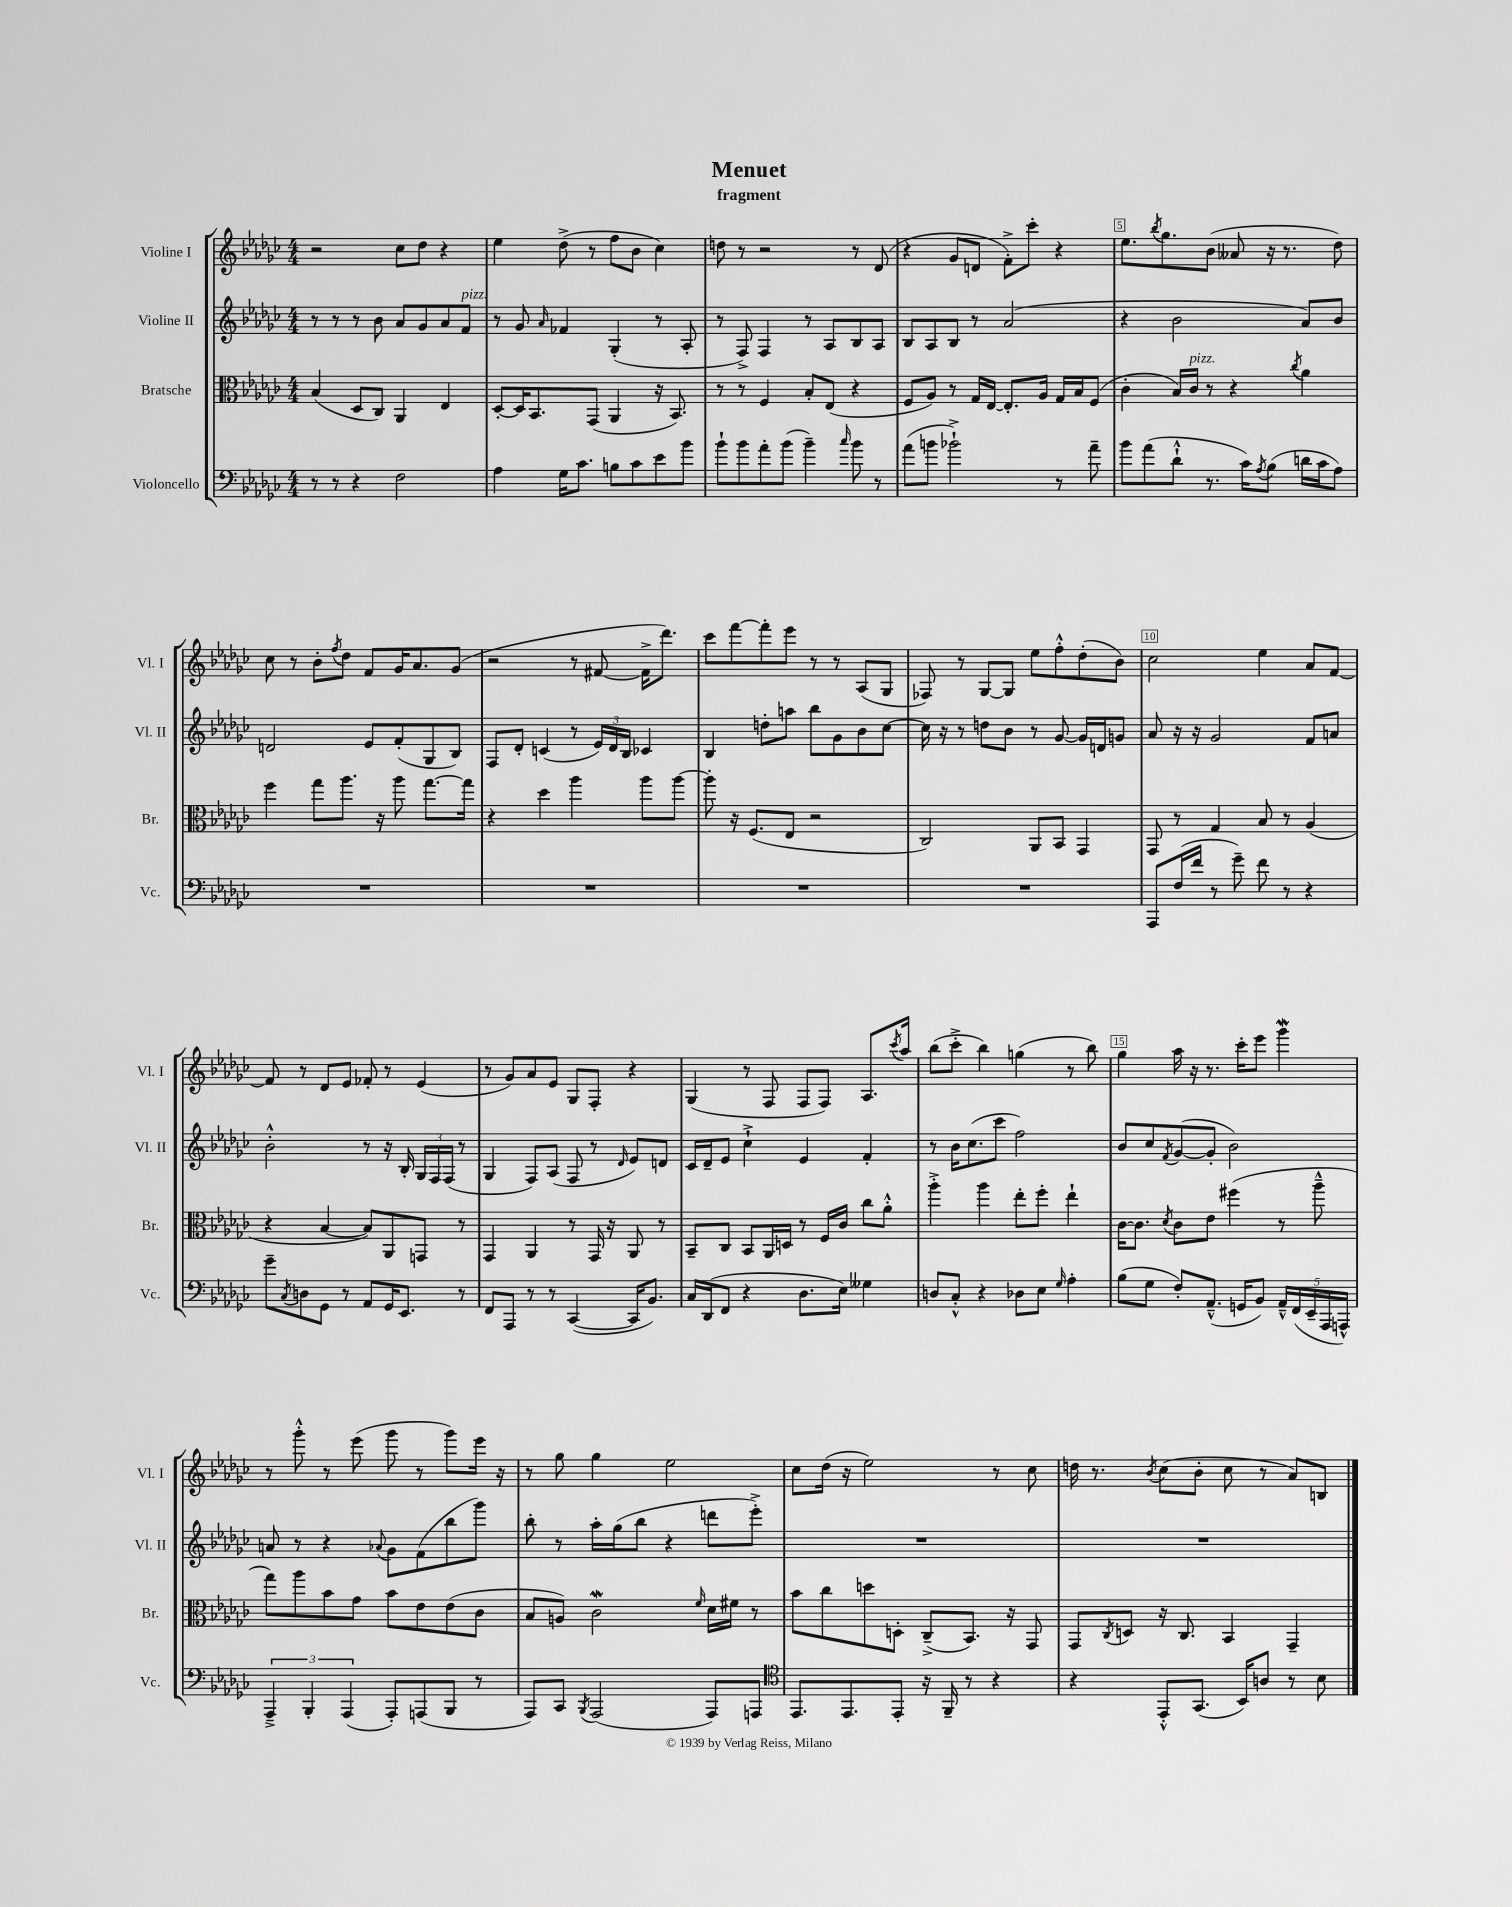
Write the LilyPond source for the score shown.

\header { title = "Menuet" subtitle = "fragment" }
<<
\new StaffGroup <<
\new Staff = "s0" \with { instrumentName = "Violine I" shortInstrumentName = "Vl. I" } {
    \clef treble \key ges \major \numericTimeSignature \time 4/4
    r2 ces''8 des''8 r4 |
    ees''4 des''8->( r8 f''8 bes'8 ces''4) |
    d''8 r8 r2 r8 des'8( |
    r4 ges'8 d'8 f'8-.->) ces'''8-. r4 |
    ees''8. \acciaccatura { bes''8 } ges''8. bes'8( aeses'8 r16 r8. des''8) |
    ces''8 r8 bes'8-. \acciaccatura { f''8 } des''8 f'8 ges'16 aes'8. ges'8( |
    r2 r8 fis'8~ fis'16-> des'''8.) |
    ces'''8 f'''8~ f'''8-. ees'''8 r8 r8 aes8( ges8 |
    fes8) r8 ges8~ ges8 ees''8 f''8-.-^ des''8-.( bes'8) |
    ces''2 ees''4 aes'8 f'8~ |
    f'8 r8 des'8 ees'8 fes'8-. r8 ees'4( |
    r8 ges'8) aes'8 ees'8 ges8 f8-. r4 |
    ges4( r8 f8 f8 f8) aes8. \acciaccatura { ces'''8 } aes''16 |
    bes''8( ces'''8-.-> bes''4) g''4( r8 bes''8) |
    ges''4 aes''16 r16 r8. ces'''16-. ees'''8 ges'''4\mordent |
    r8 ges'''8-.-^ r8 ees'''8( ges'''8 r8 ges'''8) ees'''16 r16 |
    r8 ges''8 ges''4 ees''2 |
    ces''8 des''16( r16 ees''2) r8 ces''8 |
    d''16 r8. \acciaccatura { bes'8 } ces''8( bes'8-. ces''8 r8 aes'8) b8 \bar "|." |
}
\new Staff = "s1" \with { instrumentName = "Violine II" shortInstrumentName = "Vl. II" } {
    \clef treble \key ges \major \numericTimeSignature \time 4/4
    r8 r8 r8 bes'8 aes'8 ges'8 aes'8 f'8^\markup { \italic "pizz." } |
    r8 ges'8 \grace { aes'16 } fes'4 ges4-.( r8 aes8-. |
    r8 f8->) f4 r8 aes8 bes8 aes8 |
    bes8 aes8 bes8 r8 aes'2( |
    r4 bes'2 aes'8) bes'8 |
    d'2 ees'8 f'8-.( ges8 bes8) |
    f8 des'8-. c'4( r8 \tuplet 3/2 { ees'16) des'16 bes16 } ces'4 |
    bes4 d''8-. a''8 bes''8 ges'8 bes'8 ces''8~ |
    ces''16 r16 r8 d''8 bes'8 r8 ges'8~ ges'16 d'16 g'8 |
    aes'8 r16 r16 ges'2 f'8 a'8 |
    bes'2-.-^ r8 r16 bes16-. \tuplet 3/2 { ges16 f16 f16( } r8 |
    ges4 f8) aes8( f8 r8 \grace { des'16 } ees'8) d'8 |
    ces'16 des'16-- ees'8 ces''4-!-> ees'4 f'4-. |
    r8 bes'16 ces''8.( ces'''8 f''2) |
    bes'8 ces''8 \acciaccatura { f'8 } ges'8~( ges'8-. bes'2) |
    a'8 r8 r4 \appoggiatura { aes'8 } ges'8 f'8( bes''8 ges'''8) |
    bes''8-. r8 aes''16-. ges''16( bes''8 r4 d'''8 ees'''8-.->) |
    R1 |
    R1 \bar "|." |
}
\new Staff = "s2" \with { instrumentName = "Bratsche" shortInstrumentName = "Br." } {
    \clef alto \key ges \major \numericTimeSignature \time 4/4
    bes4( des8 ces8) aes,4 ees4 |
    des8~-. des16 bes,8. ges,8( aes,4 r16 bes,8.) |
    r8 r8 f4 bes8-. ees8( r4 |
    f8 aes8) r8 ges16 ees16~ ees8.-. aes16 ges16 bes16 f8( |
    ces'4-. bes16) ces'16^\markup { \italic "pizz." } r8 r4 \acciaccatura { ces''8 } aes'4 |
    f''4 ges''8 aes''8. r16 aes''8 ges''8.~ ges''16 |
    r4 des''4 aes''4 aes''8 aes''8~ |
    aes''8-. r16 f8.( ees8 r2 |
    ces2) aes,8 bes,8 ges,4 |
    ges,8 r8 ges4 bes8 r8 aes4( |
    r4 bes4~ bes8) aes,8 g,8 r8 |
    ges,4 aes,4 r8 ges,16 r16 aes,8 r8 |
    bes,8-- ces8 bes,8 aes,16 d16 r8 f16 ces'16 ces''8 aes'8-.-^ |
    aes''4-.-> aes''4 ees''8-. f''8-. ees''4-! |
    ces'16~ ces'8. \acciaccatura { des'8 } ces'8 ees'8 fis''4( r8 aes''8---^ |
    ges''8) aes''8 bes'8 ges'8 bes'8 ees'8 ees'8( ces'8 |
    bes8 a8) ces'2\mordent \grace { f'16 } des'16 fis'16 r8 |
    bes'8 ces''8 d''8 d8-. ces8--->( bes,8.) r16 ges,8 |
    ges,8 \acciaccatura { ces8 } d8 r16 ces8. bes,4 ges,4-- \bar "|." |
}
\new Staff = "s3" \with { instrumentName = "Violoncello" shortInstrumentName = "Vc." } {
    \clef bass \key ges \major \numericTimeSignature \time 4/4
    r8 r8 r4 f2 |
    aes4 ges16 ces'8. b8 ces'8 ees'8 bes'8 |
    bes'8-! bes'8 aes'8-. bes'8( bes'4--) \grace { ces''16 } bes'8 r8 |
    aes'8( b'8 bes'2-!->) r8 aes'8-- |
    bes'8 aes'8( des'8-!-^ r8. ces'16) \acciaccatura { aes8 } bes8( d'16 ces'16 aes8) |
    R1 |
    R1 |
    R1 |
    R1 |
    aes,,8 f16( f'16 r8 ges'8--) f'8 r8 r4 |
    ges'8-- \acciaccatura { ces8 } d8 ges,8 r8 aes,8 ges,16 ees,8. r8 |
    f,8 aes,,8 r8 r8 ces,4~( ces,16 bes,8.) |
    ces16 des,16( f,8 r4 des8. ees16) geses4 |
    d8 ces8-.-^ r4 des8 ees8 \grace { ges16 } aes4-. |
    bes8( ges8 f8-.) aes,8.---^( g,16 bes,8) \tuplet 5/4 { aes,16---^ f,16( ees,16-- aes,,16 a,,16-^) } |
    \tuplet 3/2 { aes,,4---> bes,,4-. aes,,4( } aes,,8-.) a,,8( bes,,8 r8 |
    aes,,8) ces,8 \acciaccatura { bes,,8 } aes,,2( aes,,8) a,,8 |
    \clef tenor ees,8. ees,8. ees,8-. r16 f,16-- r8 r4 |
    r4 ees,8-.-^ ges,8.( bes,16) a8 r8 bes8 \bar "|." |
}
>>
>>
\layout { \context { \Score \override BarNumber.break-visibility = ##(#f #t #t) barNumberVisibility = #(every-nth-bar-number-visible 5) \override BarNumber.stencil = #(make-stencil-boxer 0.1 0.3 ly:text-interface::print) } }
